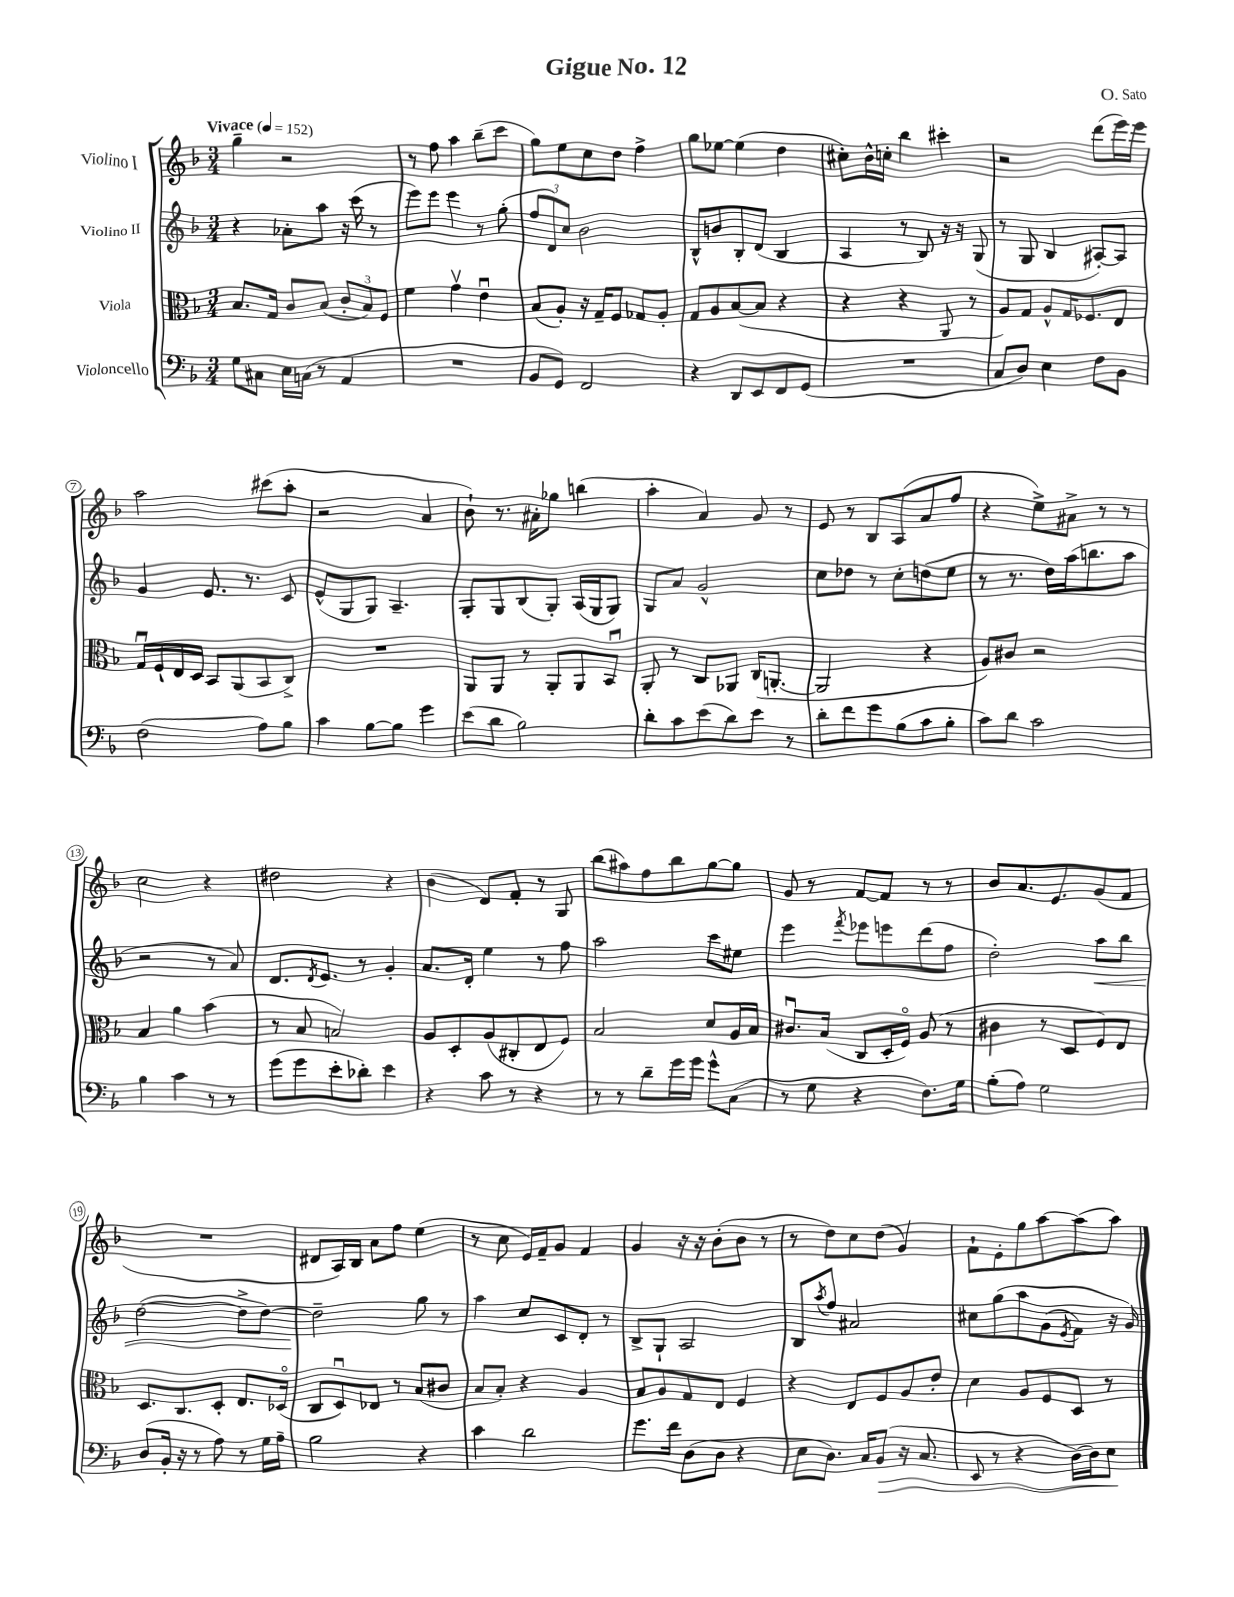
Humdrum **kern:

**kern	**dynam	**kern	**kern	**dynam	**kern
*part4	*part4	*part3	*part2	*part2	*part1
*staff4	*staff4	*staff3	*staff2	*staff2	*staff1
*I"Violoncello	*	*I"Viola	*I"Violino II	*	*I"Violino I
*clefF4	*	*clefC3	*clefG2	*	*clefG2
*k[b-]	*	*k[b-]	*k[b-]	*	*k[b-]
*M3/4	*	*M3/4	*M3/4	*	*M3/4
*MM152	*	*MM152	*MM152	*	*MM152
=1	=1	=1	=1	=1	=1
!	!	!	!	!	!LO:TX:a:B:t=Vivace
8G\L	.	8.B-/L	4r	.	4gg~\
8C#X\J	.	.	.	.	.
.	.	16G/Jk	.	.	.
16E\LL	.	8c/L	8a-X'\L	.	2r
(16Cn\JJ	.	.	.	.	.
8r	.	(8B-/J	8aa\J	.	.
4AA/	.	12c'/L	16r	.	.
.	.	.	(16ccc\	.	.
.	.	12B-/)	.	.	.
.	.	.	8r	.	.
.	.	12F/J	.	.	.
=2	=2	=2	=2	=2	=2
2.r	.	4f\	8eee\L)	.	8r
.	.	.	8eee\J	.	8ff\
.	.	4gv\	4eee\	.	4aa\
.	.	4eu\	8r	.	(8bb-~\L
.	.	.	(8gg'\	.	8ccc\J
=3	=3	=3	=3	=3	=3
8BB-/L	.	(8B-/L	12ff/L	.	8gg\L)
.	.	.	12d/)	.	.
8GG/J)	.	8A'/J)	.	.	8ee\
.	.	.	12cc/J	.	.
2FF/	.	16r	2b-\	.	8cc\
.	.	16G~/KL	.	.	.
.	.	8F/J	.	.	8dd\J
.	.	8G-X/L	.	.	4ff^\
.	.	8A'/J	.	.	.
=4	=4	=4	=4	=4	=4
4r	.	8G/L	8B-^^/L	.	8gg\L
.	.	8A/	8bn/	.	[8ee-X\J
8DD/L	.	([8B-/	8B-'/	.	(4ee-\]
8EE/	.	8B-/J]	(8d/J	.	.
8FF/	.	4r	4B-/	.	4dd\
(8GG/J	.	.	.	.	.
=5	=5	=5	=5	=5	=5
2.r	.	4r	4A/	.	8cc#X'\L)
.	.	.	.	.	16b-^^\L
.	.	.	.	.	16ccn'\JJ
.	.	4r	8r	.	4bb-\
.	.	.	8B-/)	.	.
.	.	8AA/	16r	.	4ccc#X'\
.	.	.	16r	.	.
.	.	8r	(8G/	.	.
=6	=6	=6	=6	=6	=6
8C/L	.	8A/L)	8r	.	2r
8D/J)	.	8G/J	8G/	.	.
4E\	.	8A^^/L	4B-/	.	.
.	.	16G/K	.	.	.
.	.	8.F-X/	.	.	.
8F\L	.	.	[8A#X'/L)	.	(8ddd\L
8BB-\J	.	8E/J	8A#/J]	.	16eee\L)
.	.	.	.	.	16eee\JJ
!!LO:LB:g=z
=7	=7	=7	=7	=7	=7
(2F\	.	16Gu/LL	4g/	.	2aa\
.	.	16F`/	.	.	.
.	.	16E/	.	.	.
.	.	16D/JJ	.	.	.
.	.	8BB-/L	8.e/	.	.
.	.	(8AA/	.	.	.
.	.	.	8.r	.	.
8A\L)	.	8BB-/	.	.	(8ccc#X\L
8B-\J	.	8C^/J)	8c/	.	8aa'\J
=8	=8	=8	=8	=8	=8
4c\	.	2.r	(8e^^/L	.	2r
.	.	.	8G/	.	.
[8B-\L	.	.	8G/J)	.	.
8B-\J]	.	.	4.A~/	.	.
4g\	.	.	.	.	4a/
=9	=9	=9	=9	=9	=9
(8e\L	.	8AA/L	8G'/L	.	8b-`\)
8d\J	.	8AA/J	8G/	.	8.r
2B-\)	.	8r	(8B-/	.	.
.	.	.	.	.	16a#X'\KL
.	.	8AA'/L	8G'/J)	.	8gg-X\J
.	.	8AA/	(16A/LL	.	(4bbn\
.	.	.	16G/J	.	.
.	.	8BB-u/J	8G/J)	.	.
=10	=10	=10	=10	=10	=10
8d'\L	.	8AA'/	8G/L	.	4aa'\
8c\	.	8r	8a/J	.	.
(8e\	.	8C/L	2g^^/	.	4a/)
8d\)	.	8AA-X/J	.	.	.
8e\J	.	(16C/KL	.	.	8g/
.	.	[8.AAn'/J	.	.	.
8r	.	.	.	.	8r
=11	=11	=11	=11	=11	=11
8d'\L	.	2AA/]	8cc\L	.	8e/
8f\	.	.	8dd-X\J	.	8r
8g\	.	.	8r	.	8B-/L
(8B-\	.	.	8cc'\L	.	(8A/
8c\	.	4r	(8ddn\	.	8a/
8B-'\J	.	.	8ee\J	.	8ff/J
=12	=12	=12	=12	=12	=12
8c\L)	.	8A/L)	8r	.	4r
8d\J	.	8c#X/J	8.r	.	.
2c\	.	2r	.	.	8ee^\L)
.	.	.	16dd\LL)	.	.
.	.	.	(16aa\J	.	8a#X^\J
.	.	.	8.bbn\	.	.
.	.	.	.	.	8r
.	.	.	8aa\J	.	8r
!!LO:LB:g=z
=13	=13	=13	=13	=13	=13
4B-\	.	4B-/	2r	.	2cc\
4c\	.	4a\	.	.	.
8r	.	(4b-\	8r	.	4r
8r	.	.	8a/)	.	.
=14	=14	=14	=14	=14	=14
(8g\L	.	8r	8.d/L	.	2dd#X\
8g\	.	8B-/	.	.	.
.	.	.	8qd/	.	.
.	.	.	8.e/J	.	.
8e'\	.	2Bn/)	.	.	.
8d-X'\J)	.	.	8r	.	.
4e\	.	.	4g'/	.	4r
=15	=15	=15	=15	=15	=15
4r	.	8A/L	8.a/L	.	(4b-\
.	.	8D'/	.	.	.
.	.	.	16d'/Jk	.	.
8c\	.	(8A/	4ee\	.	8d/L)
8r	.	8C#X'/	.	.	8f'/J
4r	.	8E/	8r	.	8r
.	.	8F/J)	8ff\	.	8G/
=16	=16	=16	=16	=16	=16
8r	.	2B-/	2aa\	.	(8bb-\L
8r	.	.	.	.	8aa#X\)
8d~\L	.	.	.	.	8ff\
16g\L	.	.	.	.	8bb-\
16g\JJ	.	.	.	.	.
8g^^\L	.	8d/L	8ccc\L	.	[8gg\
(8C\J	.	16A/L	8ee#X\J	.	8gg\J]
.	.	16B-/JJ	.	.	.
=17	=17	=17	=17	=17	=17
8r	.	8.c#Xu/L	4eee\	.	8g/
8G\	.	.	.	.	8r
.	.	(16B-/Jk	.	.	.
.	.	.	8qfff/	.	.
4r	.	8C/L	8eee-X\L	.	[8f/L
.	.	16D'/L	8eeen\	.	8f/J]
.	.	16F/JJ)	.	.	.
8.F\L)	.	(8A/	(8ddd\	.	8r
.	.	8r	8ff\J	.	8r
16G\Jk	.	.	.	.	.
=18	=18	=18	=18	=18	=18
(8B-'\L	.	4c#X\	2dd'\)	.	8b-/L
8A\J)	.	.	.	.	8.a/
2G\	.	8r	.	.	.
.	.	.	.	.	8.e/
.	.	8D/L	.	.	.
!	!	!	!	!LO:HP:b	!
.	.	8F/)	8aa\L	<	(8g/
.	.	8E/J	8bb-\J	.	8f/J
!!LO:LB:g=z
=19	=19	=19	=19	=19	=19
(8D/L	.	8.D/L	([2dd\	.	2.r
16BB-'/Jk	.	.	.	.	.
16r	.	8.C/	.	.	.
8r	.	.	.	.	.
8A\)	.	8D'/J	.	.	.
8r	.	8.E/L	8dd^\L]	.	.
16G\LL	.	.	[8dd\J)	.	.
16A~\JJ	.	(16D-X/Jk	.	.	.
=20	=20	=20	=20	=20	=20
2B-\	.	8C/L	2dd~\]	.	8d#X/L
.	.	8Du/)	.	.	16A/L)
.	.	.	.	.	16B-/JJ
.	.	8E-X/J	.	.	8a\L
.	.	8r	.	.	8ff\J
4r	.	(8B-/L	8gg\	[	(4ee\
.	.	8c#X/J	8r	.	.
=21	=21	=21	=21	=21	=21
4c\	.	8B-/L	4aa\	.	8r
.	.	8B-'/J)	.	.	8cc\
2d\	.	4r	8cc/L	.	16e/LL)
.	.	.	.	.	16f~/J
.	.	.	8c/	.	8g/J
.	.	4A/	8d'/J	.	4f/
.	.	.	8r	.	.
=22	=22	=22	=22	=22	=22
8.g\L	.	8B-/L	8B-^/L	.	4g/
.	.	8A/	8G`/J	.	.
16f\Jk	.	.	.	.	.
(8D\L	.	8G/	2A/	.	16r
.	.	.	.	.	16r
8D\J	.	8E/J	.	.	(8b-'\L
4r	.	4F/	.	.	8b-\J
.	.	.	.	.	8r
=23	=23	=23	=23	=23	=23
8E\L	.	4r	8B-/L	.	8r
.	.	.	8qaa/	.	.
8.D\J)	.	.	8ff/J	.	8dd\L)
.	.	8E/L	2a#X/	.	8cc\
16C/KL	.	.	.	.	.
!	!LO:HP:b	!	!	!	!
(8BB-/J	>	8F/	.	.	(8dd\J
16r	.	8A/	.	.	4g/)
8.C/	.	.	.	.	.
.	.	8e'/J	.	.	.
=24	=24	=24	=24	=24	=24
8EE/	.	4d\	8cc#X\L	.	8f`\L
8r	.	.	(8gg\	.	8e'\
4r	.	8A/L	8aa\	.	8gg\
.	.	8F/	(8g\	.	[8aa\
.	.	.	8qe/	.	.
[16D\LL)	.	8D/J	8f\J)	.	(8aa\]
16D\J]	.	.	.	.	.
8E\J	.	8r	16r	.	8aa\J)
.	.	.	16g/)	.	.
.	]	.	.	.	.
==	==	==	==	==	==
*-	*-	*-	*-	*-	*-
